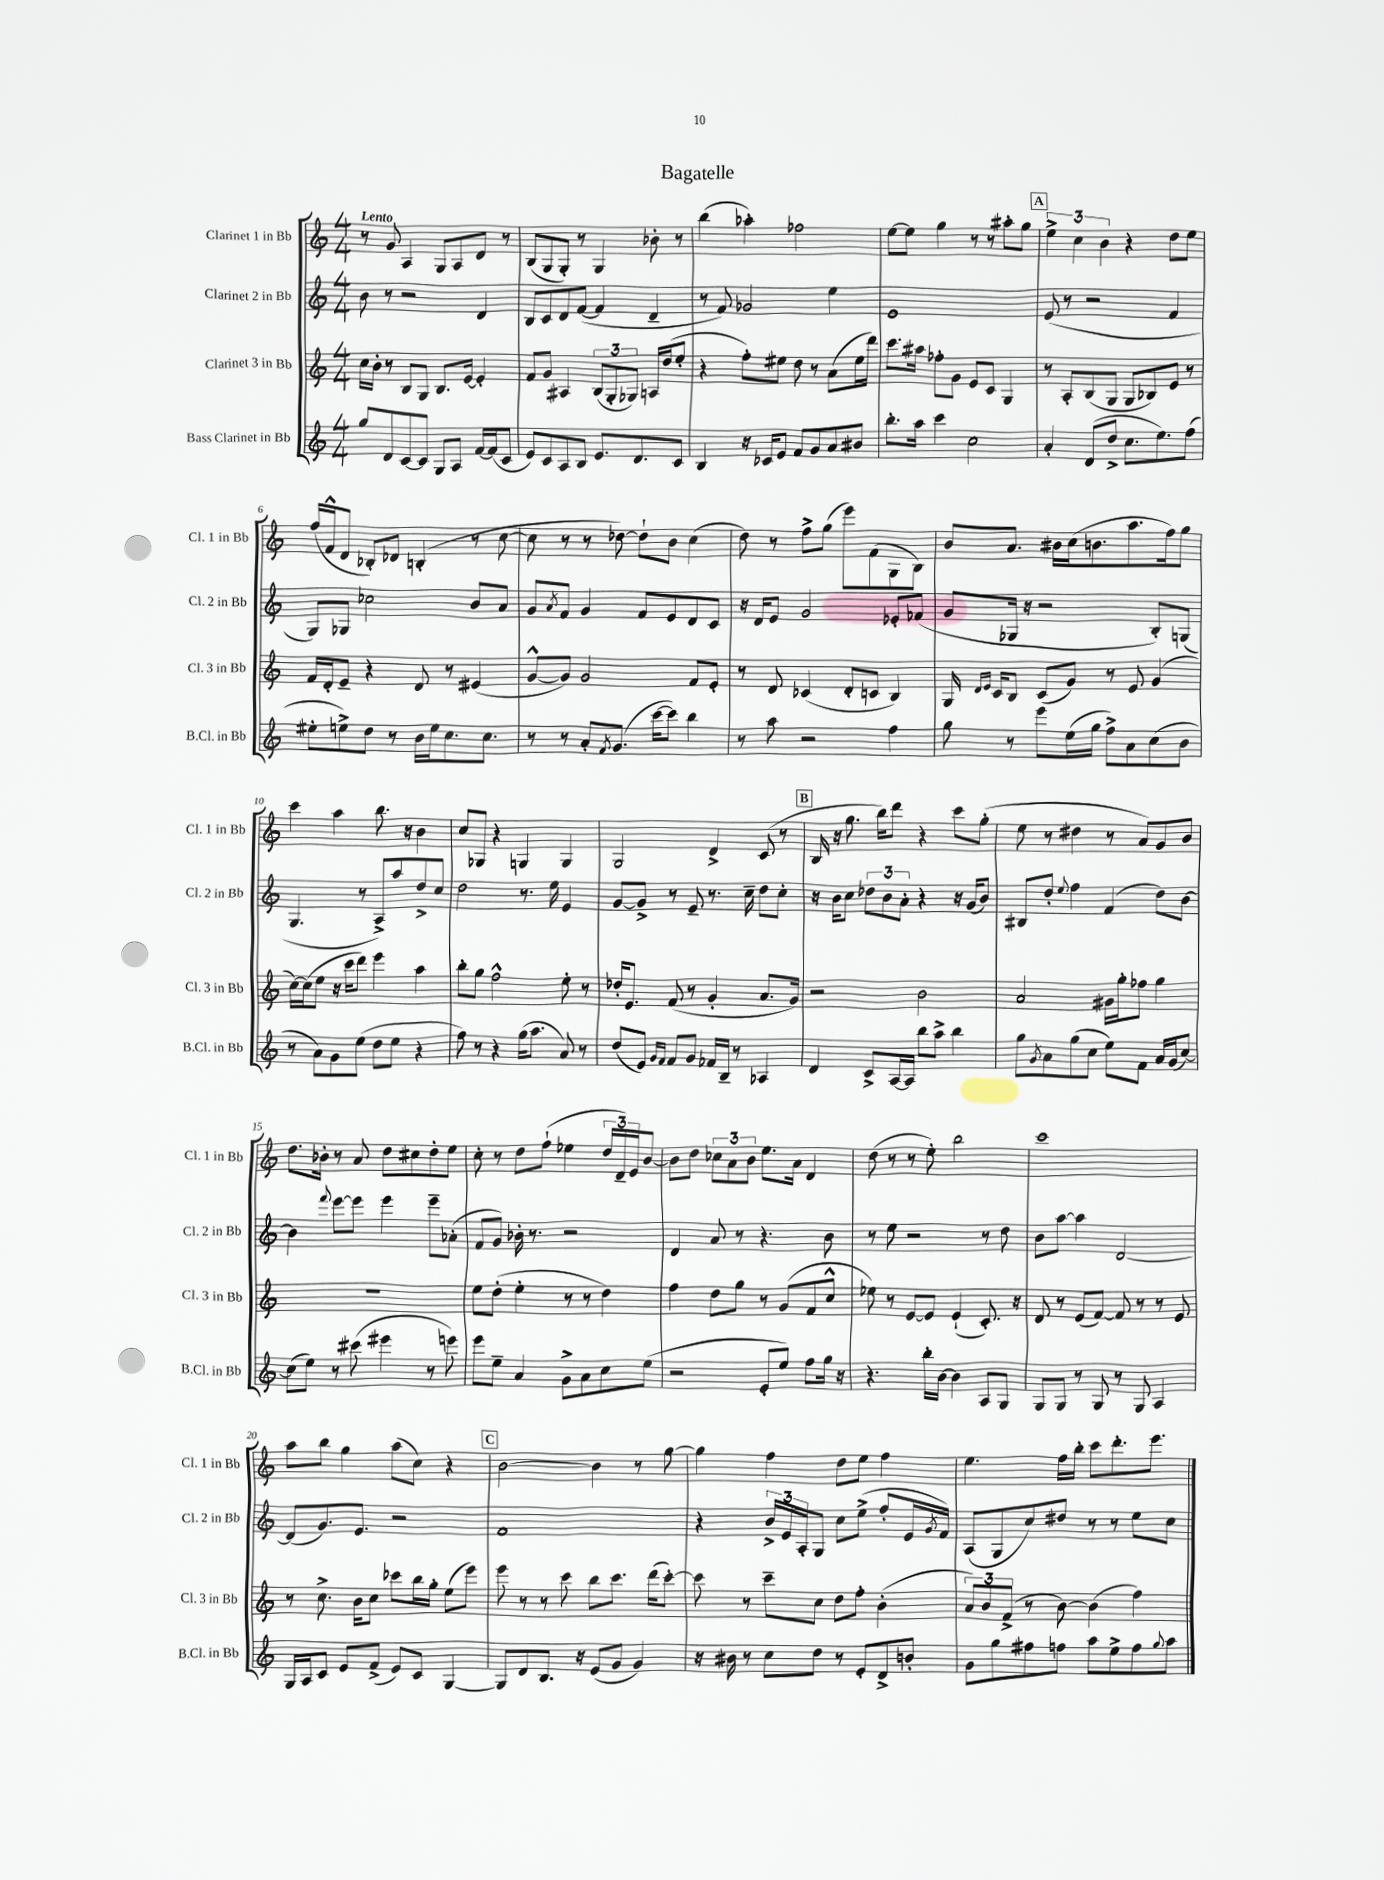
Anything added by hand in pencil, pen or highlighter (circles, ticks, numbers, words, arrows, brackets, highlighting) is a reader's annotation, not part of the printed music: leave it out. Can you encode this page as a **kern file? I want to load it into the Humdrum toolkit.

**kern	**kern	**kern	**kern
*part4	*part3	*part2	*part1
*staff4	*staff3	*staff2	*staff1
*I"Bass Clarinet in Bb	*I"Clarinet 3 in Bb	*I"Clarinet 2 in Bb	*I"Clarinet 1 in Bb
*I'B.Cl. in Bb	*I'Cl. 3 in Bb	*I'Cl. 2 in Bb	*I'Cl. 1 in Bb
*clefG2	*clefG2	*clefG2	*clefG2
*k[]	*k[]	*k[]	*k[]
*M4/4	*M4/4	*M4/4	*M4/4
=1	=1	=1	=1
!	!	!	!LO:TX:a:B:t=Lento
8gg/L	16cc\LL	8b\	8r
.	16b'\JJ	.	.
8d/	8r	8r	8g/
[8c/	8B/L	2r	4A/
8c/J]	8G/J	.	.
8G/L	8.B/L	.	8G/L
8A/J	.	.	8A/
.	[16e/Jk	.	.
[16f/LL	4e'/]	4d/	8d/J
(16f/J]	.	.	.
8c/J	.	.	8r
=2	=2	=2	=2
8e/L)	8f/L	8B/L	(8B/L
8c/	8g/J	8c/	8G/
8A/	4A#X/	8d/	8G'/J)
8B/J	.	([8f/J	8r
8.e/L	(12B/L	4f/]	4G/
.	12G'/	.	.
.	12G-X/J)	.	.
8.d/	.	.	.
.	16An/LL	4d~/	8b-X'\
.	(16dd/J	.	.
8c/J	8ee'/J	.	8r
=3	=3	=3	=3
4B/	4r	8r	(4bb\
.	.	8f/)	.
16r	8ff'\L)	2g-X/	4aa-X'\)
16c-X/KL	.	.	.
8e/J	8ee#X\J	.	.
8f/L	8dd\	.	2ff-X\
8g/	8r	.	.
8a/	(8a\L	4ee\	.
8b#X/J	16ee#\L	.	.
.	16ddd\JJ)	.	.
=4	=4	=4	=4
8.bb'\L	8.ccc\L	1e	[8ee\L
.	.	.	8ee\J]
16aa\Jk	16aa#X\Jk	.	.
4ccc\	8ff-X'\L	.	4gg\
.	8g\J	.	.
2cc\	8e/L	.	8r
.	8c/J	.	8r
.	4G/	.	8aa#X'\L
.	.	.	8gg\J
!!LO:REH:place=s1:t=A
=5	=5	=5	=5
4a'/	8r	(8e/	6ee^\
.	8A'/L	8r	.
.	.	.	6cc\
(8d/L	(8B/	2r	.
.	.	.	6b\
8dd^/J	8G/J	.	.
8.cc\L	8G/L	.	4r
.	8B-X/)	.	.
8.ee\)	.	.	.
.	8e/J	4f/	8dd\L
(8ff\J	8r	.	8ee\J
!!LO:LB:g=z
=6	=6	=6	=6
8ee#X'\L	16f/LL	8G/L)	(16ff/LL
.	16d'/J	.	16f^^/J
8een^\)	8e~/J	8G-X/J	8d/J
8dd\J	4r	2cc-X\	8B-X'/L)
8r	.	.	8d-X/J
16b\LL	8d/	.	(4Bn'/
16ee\J	.	.	.
8.cc\	8r	.	.
.	(4e#X/	8b/L	8r
8.cc\J	.	.	.
.	.	8a/J	[8cc\
=7	=7	=7	=7
8r	[8g^^/L	8g/L	8cc\]
.	.	8qa/	.
8r	8g/J])	8f/J	8r
8a'/L	2g/	4g/	8r
8qf/	.	.	.
(8.g/J	.	.	[8dd-X\)
.	.	8f/L	8dd-`\L]
[16ccc\KL	.	.	.
8ccc\J])	.	8e/	8b\J
4bb\	8f/L	8d/	(4cc\
.	8e'/J	8c/J	.
=8	=8	=8	=8
8r	8r	16r	8dd\)
.	.	16d/KL	.
8aa\	8d/	8e/J	8r
2r	(4c-X/	2g/	8ff^\L
.	.	.	(8gg\J
.	8d'/L	.	8eee\L)
.	8cn/J	.	(8f\
4ff\	4B/)	8e-X'/L	8G\
.	.	(8f-X/J	8B\J)
=9	=9	=9	=9
8gg\	16G/	8g/L	8b/L
.	16qqd/LL	.	.
.	16qqe/JJ	.	.
.	16c/KL	.	.
8r	8B/J	16G-X/Jk	8.a/J
.	.	16r	.
8eee\L	(8c/L	2r	.
.	.	.	16b#X\LL
(16ee\L	8g/J)	.	(16cc\J
16gg\JJ	.	.	8.bn\
8ff^\L)	8r	.	.
8a\	8e/	.	8.aa\
(8cc\	(4g/	8B'/L)	.
.	.	.	16ff\k)
8b\J	.	(8Gn/J	8gg\J
!!LO:LB:g=z
=10	=10	=10	=10
8r	[16cc\LL)	4.G/	4ccc\
.	(16cc\J]	.	.
8a\L)	8ee\J	.	.
8g\	16r	.	4aa\
.	16ccc\KL	.	.
(8ee\J	8ddd\J)	8r	.
8dd\L	4eee\	8A^/L)	8.bb\
8ee\J	.	8aa/	.
.	.	.	16r
4r	4aa\	8dd^/	4b\
.	.	8cc/J	.
=11	=11	=11	=11
8ff\)	8bb'\L	2dd\	8cc/L
8r	8gg\J	.	8G-X/J
4r	2ff^^\	.	4r
(16gg\KL	.	8.r	4Gn/
8.aa\J	.	.	.
.	.	16ee\	.
8a/)	8ee'\	4e/	4G/
8r	8r	.	.
=12	=12	=12	=12
(8dd/L	16dd-X'/KL	[8g/L	2G/
.	8.e/J	.	.
8e/J)	.	8g^/J]	.
16qqg/LL	.	.	.
16qqf/JJ	.	.	.
8f/L	(8f/	8r	.
8g/J	8r	8e~/	.
16f-X/LL	4g'/	8.r	4d^/
16B~/JJ	.	.	.
8r	.	.	.
.	.	16cc~\	.
4A-X/	8.a/L	8dd\L	(8c/
.	.	8cc'\J	8r
.	16g/Jk)	.	.
!!LO:REH:place=s1:t=B
=13	=13	=13	=13
4d/	2r	16r	16B/
.	.	16b\KL	16r
.	.	8cc\J	8.gg\
8c^/L	.	12dd-X\L	.
.	.	.	16bb\KL)
.	.	12b\	.
[16A/L	.	.	8ddd\J
.	.	12a'\J	.
16A/JJ]	.	.	.
8bb\L	2b\	4r	4r
8aa^\J	.	.	.
4bb\	.	16r	8ccc\L
.	.	(16g/KL	.
.	.	8b/J)	(8gg'\J
=14	=14	=14	=14
8gg\L	2a/	8B#X/L	8ee\
8qg/	.	.	.
8a\	.	8dd'/J	8r
.	.	8qqee/	.
(8gg\	.	4ff\	4dd#X\
8cc\J	.	.	.
8ee\L)	16g#X\LL	(4f/	8r
.	16gg'\J	.	.
8f\J	8ff-X\J	.	8a/L)
16a/LL	4gg\	8dd\L)	8g/
(16g/J	.	.	.
[8cc/J)	.	[8b\J	8b/J
!!LO:LB:g=z
=15	=15	=15	=15
(8cc\L]	1r	4b\]	8.dd\L
8ee\J)	.	.	.
.	.	.	16b-X'\Jk
.	.	8qqfff/	.
8r	.	[8eee\L	8r
(8ccc#X\	.	8eee\J]	8a/
4eee#X\	.	4eee\	8dd\L
.	.	.	8cc#X\
8r	.	8eee~\L	8dd'\
8eeen\)	.	(8a-X'\J	8ee\J
=16	=16	=16	=16
8eee\L	8ee\L	8f/L	8cc'\
8ee~\J	(8dd'\J	8g/J)	8r
4a/	4ee'\	16b-X'\	8dd\L
.	.	8.r	.
.	.	.	(8ff`\J
8g^\L	8r	2r	4ee-X\
8a\	8r	.	.
8cc\	4dd\)	.	24dd/LL
.	.	.	24d~/)
.	.	.	24e/J
(8ee\J	.	.	[8b/J
=17	=17	=17	=17
2r	4ff\	4d/	8b\L]
.	.	.	8dd\J
.	8dd\L	8a/	12cc-X\L
.	.	.	12a\
.	8gg\J	8r	.
.	.	.	12b\J
8e'/L	8r	4.r	8.ee\L
8ee/J)	(8g/L	.	.
.	.	.	16a\Jk
8ff\L	8f/	.	4d/
16gg\Jk	8cc^^/J	8b\	.
16r	.	.	.
=18	=18	=18	=18
4.r	8ee-X\)	8r	(8dd\
.	8r	8ee\	8r
.	[8e/L	2r	8r
16bb'\LL	8e/J]	.	8ee'\)
[16b\JJ	.	.	.
4b\]	(4e`/	.	2bb\
8A/L	8.c'/)	8r	.
8G/J	.	8dd\	.
.	16r	.	.
=19	=19	=19	=19
8G/L	8d/	8b\L	1ccc
8G/J	8r	[8aa\J	.
8r	(8e/L	4aa\]	.
8G/	[8f/J)	.	.
8r	8f/]	[2d/	.
8G/	8r	.	.
4A/	8r	.	.
.	8e/	.	.
!!LO:LB:g=z
=20	=20	=20	=20
16G/LL	8r	(8d/L]	8aa\L
16A/J	.	.	.
8c/J	8.cc^\	8.g/)	8bb\J
8e/L	.	.	4gg\
.	16b\KL	8.e/J	.
(8f^/J	8cc\J	.	.
8e/L)	8ccc-X\L	2r	(8aa\L
8c/J	16bb\L	.	8cc\J)
.	16gg'\JJ	.	.
[4G/	(8ee\L	.	4r
.	8eee\J)	.	.
!!LO:REH:place=s1:t=C
=21	=21	=21	=21
8G/L]	8eee\	1f	[2b\
8d/	8r	.	.
8.B/J	8r	.	.
.	8ccc\	.	.
16r	.	.	.
(8e/L	8bb\L	.	4b\]
8g/J	8.ccc\J	.	.
4g/)	.	.	8r
.	(16ddd\KL	.	.
.	[8ccc'\J)	.	[8gg\
=22	=22	=22	=22
16r	8ccc\]	4r	4gg\]
16b#X\	.	.	.
8r	8r	.	.
8cc\L	8ccc~\L	24b^/LL	4ff\
.	.	24e/	.
.	.	24A'/J	.
8dd\J	8cc\J	8G/J	.
8r	8dd\L	8cc\L	8dd\L
8e'/L	8ff'\J	(8ee^\J	8ee\J
8d^/	(4b'\	8ff'/L	4ff\
8bn'/J	.	16e/L	.
.	.	8qg/	.
.	.	16f/JJ)	.
=23	=23	=23	=23
8g\L	12a/L)	(8A/L	4.ee\
.	12b/	.	.
8gg\	.	8G/	.
.	(12f^/J	.	.
8ff#X\	8r	8cc/)	.
8ffn\J	[8b\)	8dd#X/J	16ff\LL
.	.	.	16bb'\JJ
8aa\L	(4b\]	8r	8ccc\L
8ee^\	.	8r	8.ddd'\
8ff\	4ff\)	8ee\L	.
.	.	.	8.eee\J
8qqgg/	.	.	.
8aa\J	.	8cc\J	.
==	==	==	==
*-	*-	*-	*-
